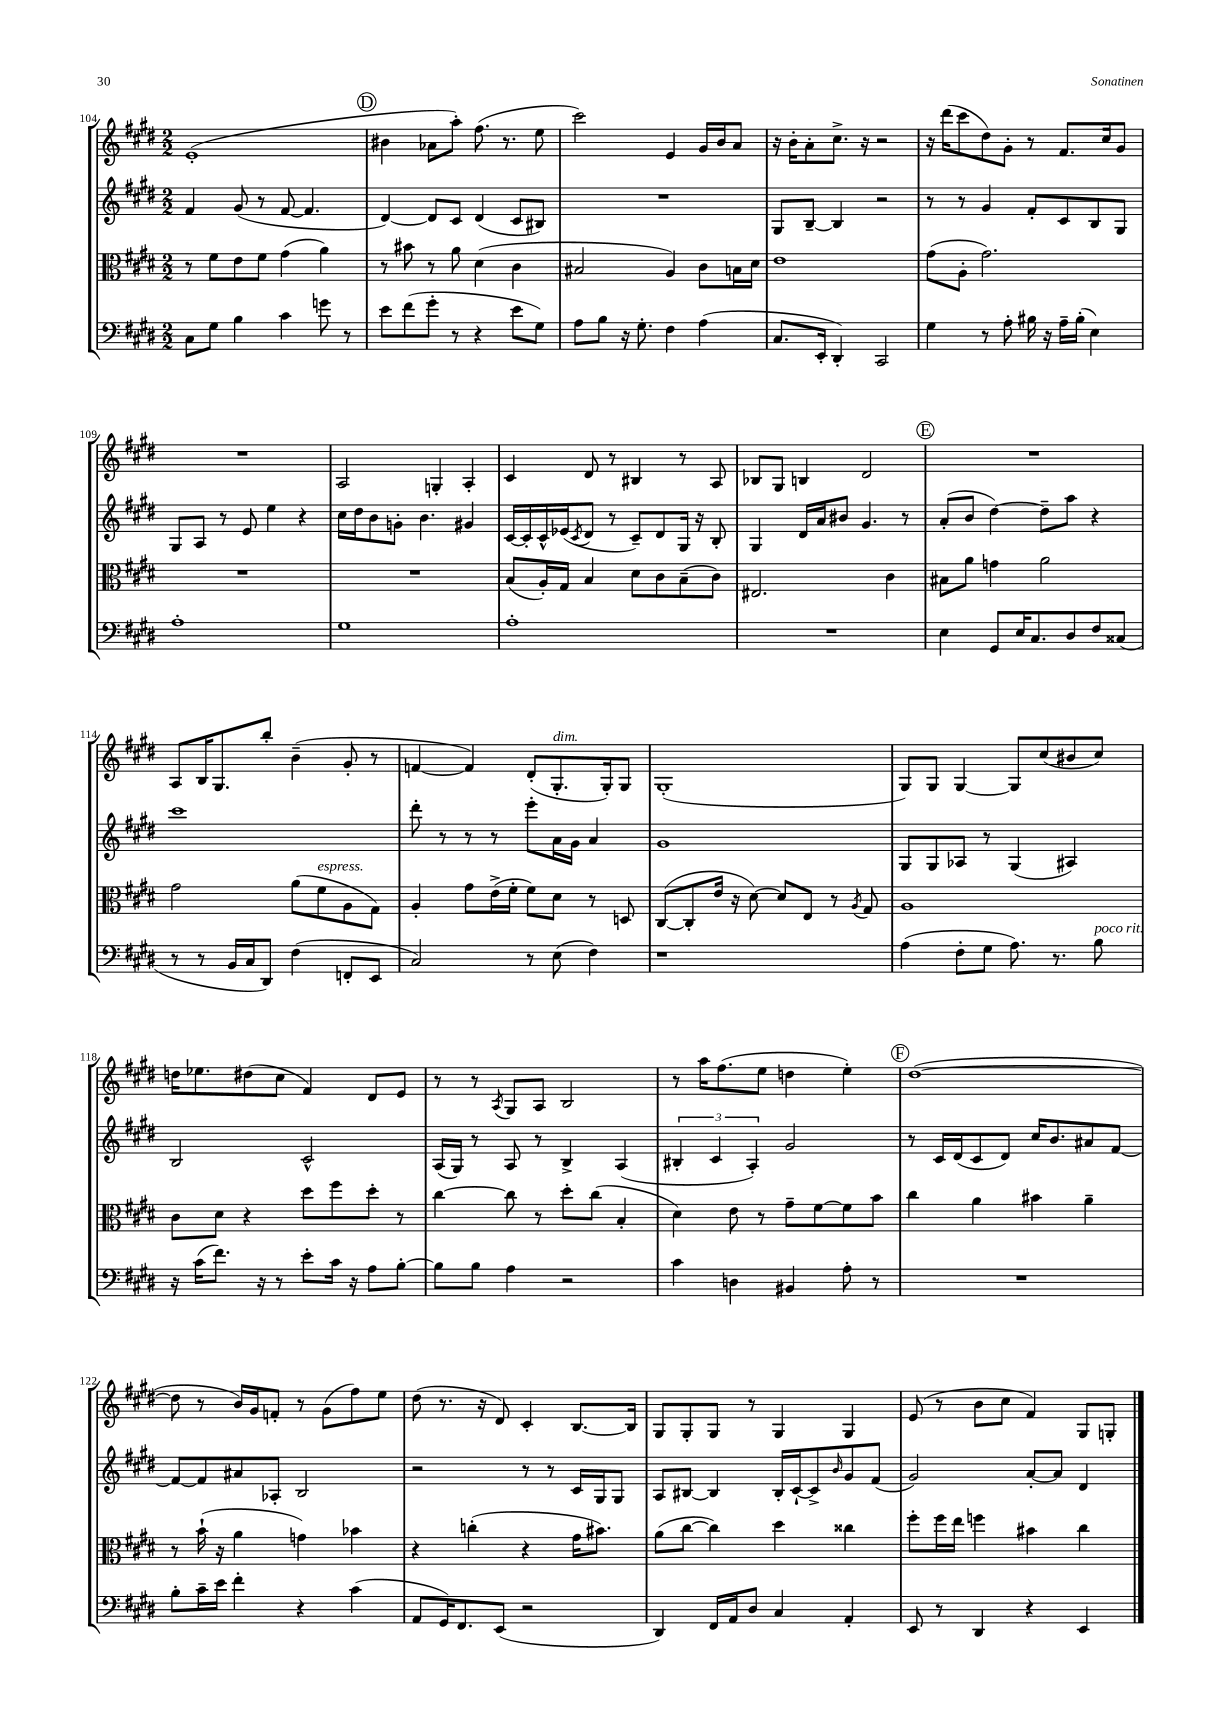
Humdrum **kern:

**kern	**kern	**kern	**kern
*part4	*part3	*part2	*part1
*staff4	*staff3	*staff2	*staff1
*clefF4	*clefC3	*clefG2	*clefG2
*k[f#c#g#d#]	*k[f#c#g#d#]	*k[f#c#g#d#]	*k[f#c#g#d#]
*M2/2	*M2/2	*M2/2	*M2/2
=104	=104	=104	=104
8C#\L	8r	4f#/	(1e'
8G#\J	8f#\L	.	.
4B\	8e\	(8g#/	.
.	8f#\J	8r	.
4c#\	(4g#\	[8f#/	.
.	.	4.f#/]	.
8gn\	4a\)	.	.
8r	.	.	.
!!LO:REH:place=s1:t=D
=105	=105	=105	=105
8e\L	8r	[4d#/)	4b#X\
(8f#\	8b#X\	.	.
8g#'\J	8r	8d#/L]	8a-X\L
8r	8a\	8c#/J	8aa'\J)
4r	(4d#\	(4d#/	(8.ff#\
.	.	.	8.r
8e\L	4c#\	8c#/L	.
8G#\J)	.	8B#X/J)	8ee\
=106	=106	=106	=106
8A\L	2B#X/	1r	2ccc#\)
8B\J	.	.	.
16r	.	.	.
8.G#'\	.	.	.
4F#\	4A/)	.	4e/
(4A\	8c#\L	.	16g#/LL
.	.	.	16b/J
.	16Bn\L	.	8a/J
.	16d#\JJ	.	.
=107	=107	=107	=107
8.C#/L	1e	8G#/L	16r
.	.	.	16b'\KL
.	.	[8B~/J	8a'\
16EE'/Jk	.	.	.
4DD#'/)	.	4B/]	8.cc#^\J
.	.	.	16r
2CC#/	.	2r	2r
=108	=108	=108	=108
4G#\	(8g#\L	8r	16r
.	.	.	(16ddd#\KL
.	8A'\J	8r	8ccc#\
8r	2.g#\)	4g#/	8dd#\)
8A'\	.	.	8g#'\J
16B#X\	.	8f#'/L	8r
16r	.	.	.
16A~\LL	.	8c#/	8.f#/L
(16B#'\JJ	.	.	.
4E\)	.	8B/	.
.	.	.	16cc#/k
.	.	8G#/J	8g#/J
!!LO:LB:g=z
=109	=109	=109	=109
1A'	1r	8G#/L	1r
.	.	8A/J	.
.	.	8r	.
.	.	8e/	.
.	.	4ee\	.
.	.	4r	.
=110	=110	=110	=110
1G#	1r	16cc#\LL	2A/
.	.	16dd#\J	.
.	.	8b\	.
.	.	8gn'\J	.
.	.	4.b\	.
.	.	.	4Gn'/
.	.	4g#X/	4A'/
=111	=111	=111	=111
1A'	(8B/L	[16c#/LL	4c#/
.	.	16c#'/]	.
.	16A'/L)	16c#^^/	.
.	16G#/JJ	(16e-X/J	.
.	.	8qc#/	.
.	4B/	8d#/J	8d#/
.	.	8r	8r
.	8d#\L	8c#~/L)	4B#X/
.	8c#\	8d#/	.
.	(8B~\	16G#/Jk	8r
.	.	16r	.
.	8c#\J)	8B'/	8A/
=112	=112	=112	=112
1r	2.E#X/	4G#/	8B-X/L
.	.	.	8G#/J
.	.	16d#/LL	4Bn/
.	.	16a/J	.
.	.	8b#X/J	.
.	.	4.g#/	2d#/
.	4c#\	.	.
.	.	8r	.
!!LO:REH:place=s1:t=E
=113	=113	=113	=113
4E\	8B#X\L	(8a'/L	1r
.	8a\J	8b/J	.
8GG#/L	4gn\	[4dd#\)	.
16E/K	.	.	.
8.C#/	.	.	.
.	2a\	8dd#~\L]	.
8D#/	.	8aa\J	.
8F#/	.	4r	.
(8C##X/J	.	.	.
!!LO:LB:g=z
=114	=114	=114	=114
8r	2g#\	1ccc#	8A/L
8r	.	.	16B/K
.	.	.	8.G#/
16BB/LL	.	.	.
16C#/J	.	.	.
8DD#/J)	.	.	8bb'/J
(4F#\	(8a\L	.	(4b~\
!	!LO:TX:a:i:t=espress.	!	!
.	8f#\	.	.
8FFn'/L	8A\	.	8g#'/
8EE/J	8G#\J)	.	8r
=115	=115	=115	=115
2C#/)	4A'/	8ddd#'\	[4fn/
.	.	8r	.
.	8g#\L	8r	4f/])
.	(16e^\L	8r	.
.	16f#'\JJ	.	.
8r	8f#\L)	8eee'\L	(8d#'/L
!	!	!	!LO:TX:a:i:t=dim.
(8E\	8d#\J	16a\L	8.G#'/
.	.	16g#\JJ	.
4F#\)	8r	4a/	.
.	.	.	16G#'/k)
.	8Dn/	.	8G#/J
=116	=116	=116	=116
1r	([8C#/L	1g#	(1G#'
.	8C#'/]	.	.
.	16e/Jk	.	.
.	16r	.	.
.	[8d#\)	.	.
.	8d#/L]	.	.
.	8E/J	.	.
.	8r	.	.
.	8qA/	.	.
.	8G#/	.	.
=117	=117	=117	=117
(4A\	1A	8G#/L	8G#/L)
.	.	8G#/	8G#/J
8F#'\L	.	8A-X/J	[4G#/
8G#\J	.	8r	.
8.A\)	.	(4G#/	8G#/L]
.	.	.	(8cc#/
8.r	.	.	.
.	.	4A#X/)	8b#X/
!LO:TX:a:i:t=poco rit.	!	!	!
8B\	.	.	8cc#/J)
!!LO:LB:g=z
=118	=118	=118	=118
16r	8c#\L	2B/	16ddn\KL
(16c#\KL	.	.	8.ee-X\
8.f#\J)	8d#\J	.	.
.	4r	.	(8dd#X\
16r	.	.	.
8r	.	.	8cc#\J
8e'\L	8dd#\L	2c#^^/	4f#/)
16c#\Jk	8ff#\	.	.
16r	.	.	.
8A\L	8dd#'\J	.	8d#/L
[8B'\J	8r	.	8e/J
=119	=119	=119	=119
8B\L]	[4cc#\	(16A/LL	8r
.	.	16G#/JJ)	.
8B\J	.	8r	8r
.	.	.	8qA/
4A\	8cc#\]	8A/	8G#/L
.	8r	8r	8A/J
2r	8dd#'\L	4B^/	2B/
.	(8cc#\J	.	.
.	4B'/	(4A/	.
=120	=120	=120	=120
4c#\	4d#\)	6B#X'/	8r
.	.	.	16aa\KL
.	.	6c#/	.
.	.	.	(8.ff#\
4Dn\	8e\	.	.
.	.	6A'/)	.
.	8r	.	8ee\J
4BB#X/	8g#~\L	2g#/	4ddn\
.	[8f#\	.	.
8A'\	8f#\]	.	4ee'\)
8r	8b\J	.	.
!!LO:REH:place=s1:t=F
=121	=121	=121	=121
1r	4cc#\	8r	([1dd#
.	.	16c#/LL	.
.	.	(16d#/J	.
.	4a\	8c#/	.
.	.	8d#/J)	.
.	4b#X\	16cc#/KL	.
.	.	8.b/	.
.	4a~\	8a#X/	.
.	.	[8f#/J	.
!!LO:LB:g=z
=122	=122	=122	=122
8B'\L	8r	8f#/L_	8dd#\]
16c#~\L	(16b`\	8f#/]	8r
16e\JJ	16r	.	.
4f#'\	4a\	8a#X/	16b/LL)
.	.	.	16g#/J
.	.	8A-X'/J	8fn'/J
4r	4gn\)	2B/	8r
.	.	.	(8g#\L
(4c#\	4b-X\	.	8ff#\)
.	.	.	8ee\J
=123	=123	=123	=123
8AA/L	4r	2r	(8dd#\
16GG#/K)	.	.	8.r
8.FF#/	.	.	.
.	(4ccn'\	.	.
.	.	.	16r
(8EE/J	.	.	8d#/)
2r	4r	8r	4c#'/
.	.	8r	.
.	16g#\KL	16c#/LL	[8.B/L
.	8.b#X\J)	16G#/J	.
.	.	8G#/J	.
.	.	.	16B/Jk]
=124	=124	=124	=124
4DD#/)	(8a\L	8A/L	8G#/L
.	[8cc#\J	[8B#X/J	8G#'/
16FF#/LL	4cc#\])	4B#/]	8G#/J
16AA/J	.	.	.
8D#/J	.	.	8r
4C#/	4dd#\	16B#'/LL	4G#/
.	.	[16c#`/J	.
.	.	8c#^/]	.
.	.	16qqb/	.
4AA'/	4cc##X\	8g#/	4G#/
.	.	(8f#/J	.
=125	=125	=125	=125
8EE/	8ff#'\L	2g#/)	(8e/
8r	16ff#\L	.	8r
.	16ee\JJ	.	.
4DD#/	4ffn\	.	8b\L
.	.	.	8cc#\J
4r	4b#X\	[8a'/L	4f#/)
.	.	8a/J]	.
4EE/	4cc#\	4d#/	8G#/L
.	.	.	8Gn'/J
==	==	==	==
*-	*-	*-	*-
